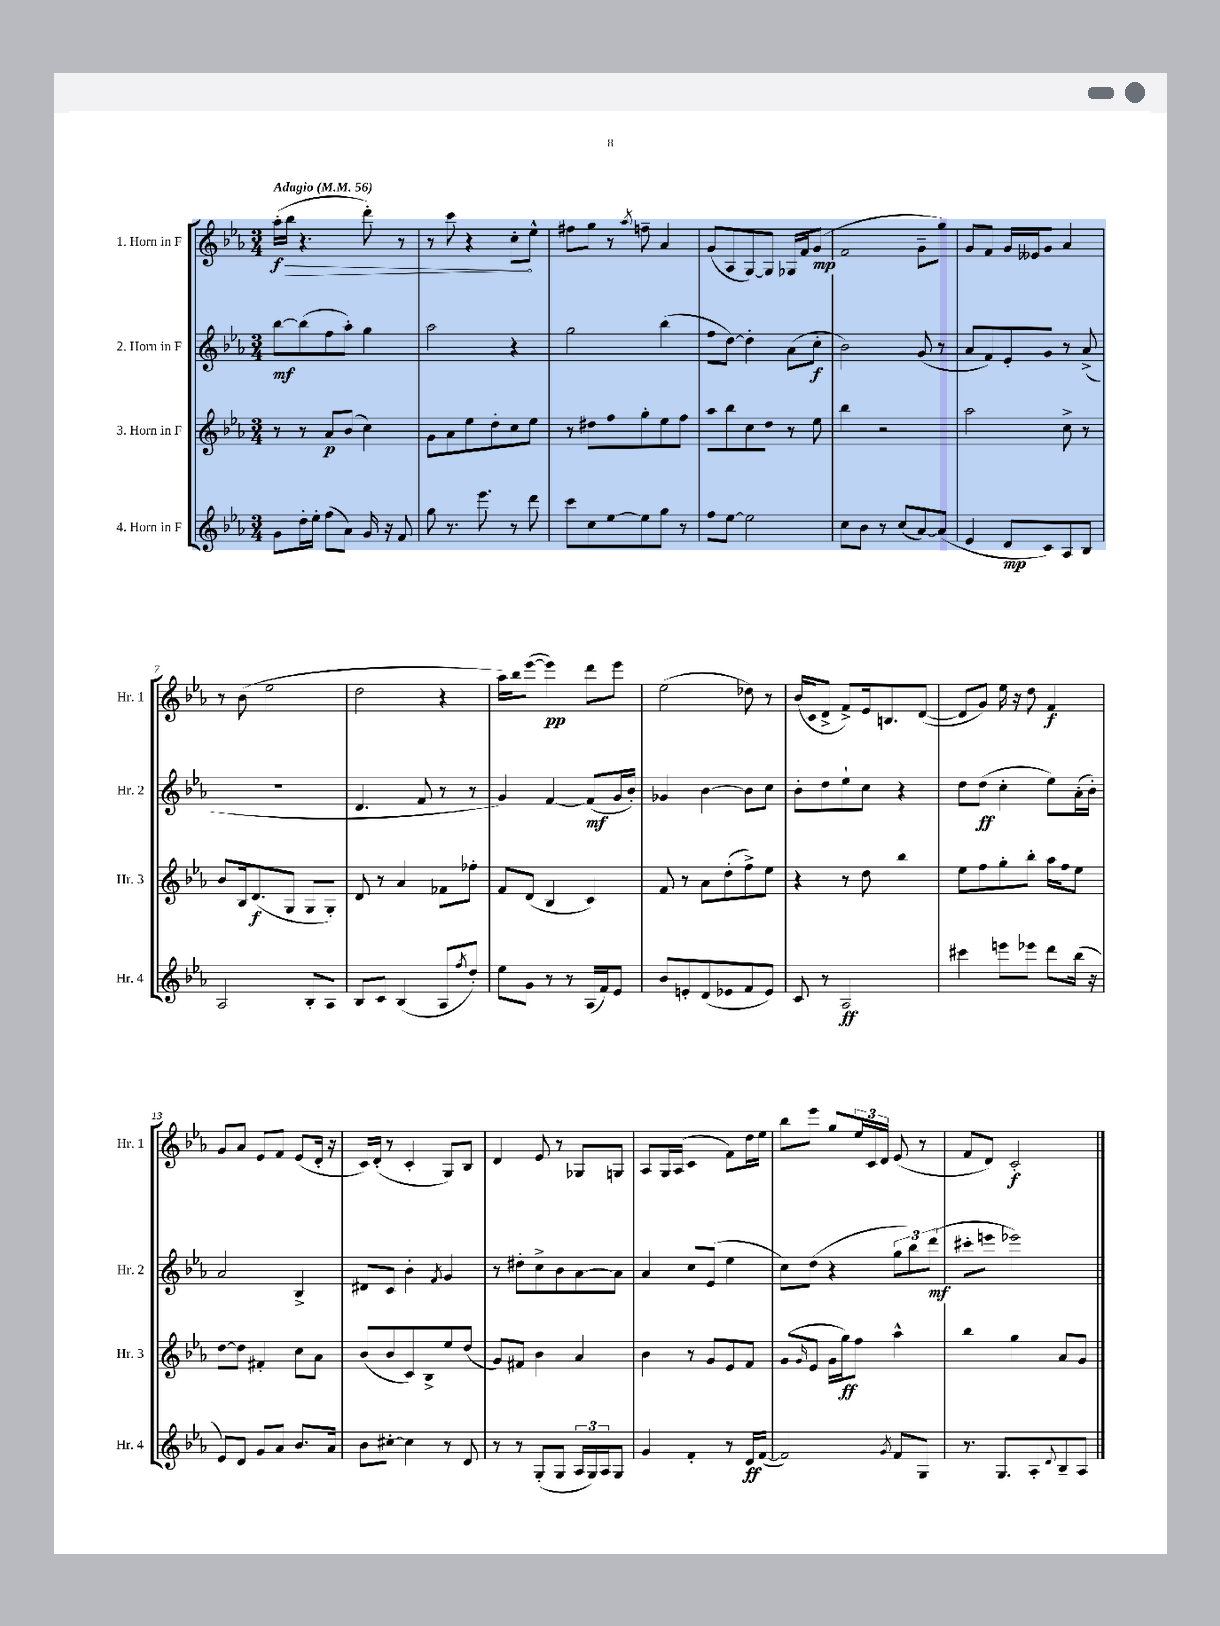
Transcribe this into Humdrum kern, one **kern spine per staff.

**kern	**dynam	**kern	**dynam	**kern	**dynam	**kern	**dynam
*part4	*part4	*part3	*part3	*part2	*part2	*part1	*part1
*staff4	*staff4	*staff3	*staff3	*staff2	*staff2	*staff1	*staff1
*I"4. Horn in F	*	*I"3. Horn in F	*	*I"2. Horn in F	*	*I"1. Horn in F	*
*I'Hr. 4	*	*I'Hr. 3	*	*I'Hr. 2	*	*I'Hr. 1	*
*clefG2	*	*clefG2	*	*clefG2	*	*clefG2	*
*k[b-e-a-]	*	*k[b-e-a-]	*	*k[b-e-a-]	*	*k[b-e-a-]	*
*M3/4	*	*M3/4	*	*M3/4	*	*M3/4	*
*MM56	*	*MM56	*	*MM56	*	*MM56	*
=1	=1	=1	=1	=1	=1	=1	=1
!	!	!	!	!	!	!LO:TX:a:B:t=Adagio	!
!	!	!	!	!	!	!	!LO:HP:b
8g\L	.	8r	.	[8bb-\L	mf	(16aa-'\LL	> f
.	.	.	.	.	.	16bb-\JJ	.
16dd'\L	.	8r	.	(8bb-\]	.	4.r	.
16ee-'\JJ	.	.	.	.	.	.	.
(8ff\L	.	8a-/L	p	8ff\	.	.	.
8a-\J)	.	(8b-/J	.	8aa-'\J)	.	.	.
16g/	.	4cc\)	.	4gg\	.	8ddd'\)	.
16r	.	.	.	.	.	.	.
8f/	.	.	.	.	.	8r	.
=2	=2	=2	=2	=2	=2	=2	=2
8gg\	.	8g\L	.	2aa-\	.	8r	.
8.r	.	8a-\	.	.	.	8ccc\	.
.	.	8ee-\	.	.	.	4r	.
8.eee-\	.	.	.	.	.	.	.
.	.	8dd'\	.	.	.	.	.
8r	.	8cc\	.	4r	.	8cc'\L	.
8ddd\	.	8ee-\J	.	.	.	8ee-^^\J	]
=3	=3	=3	=3	=3	=3	=3	=3
8ccc\L	.	8r	.	2gg\	.	8ff#X\L	.
8cc\	.	8dd#X\L	.	.	.	8gg\J	.
[8ee-\	.	8ff\	.	.	.	8r	.
.	.	.	.	.	.	8qaa-/	.
8ee-\]	.	8gg'\	.	.	.	8ffn~\	.
8gg\J	.	8ee-\	.	(4bb-\	.	4a-/	.
8r	.	8ff\J	.	.	.	.	.
=4	=4	=4	=4	=4	=4	=4	=4
8ff\L	.	8aa-\L	.	8ff\L	.	(8g/L	.
[8ee-\J	.	8bb-\	.	[8dd\J)	.	8A-/	.
2ee-\]	.	8cc\	.	4dd'\]	.	[8G/)	.
.	.	8dd\J	.	.	.	8G/J]	.
.	.	8r	.	(8a-\L	.	16G-X/LL	.
.	.	.	.	.	.	16f/J	.
.	.	8ee-\	.	8cc'\J	f	(8g/J	mp
=5	=5	=5	=5	=5	=5	=5	=5
8cc\L	.	4bb-\	.	2b-\)	.	2f/	.
8b-\J	.	.	.	.	.	.	.
8r	.	2r	.	.	.	.	.
(8cc/L	.	.	.	.	.	.	.
[8a-/)	.	.	.	(8g/	.	8g~\L	.
(8a-/J]	.	.	.	8r	.	8gg\J)	.
=6	=6	=6	=6	=6	=6	=6	=6
4e-/	.	2aa-\	.	8a-/L	.	8g/L	.
.	.	.	.	8f/)	.	8f/J	.
8d/L	mp	.	.	8e-'/	.	16g/LL	.
.	.	.	.	.	.	16e--X/J	.
8c/)	.	.	.	8g/J	.	8g/J	.
8A-/	.	8cc^\	.	8r	.	4a-/	.
8B-/J	.	8r	.	(8a-^/	.	.	.
!!LO:LB:g=z
=7	=7	=7	=7	=7	=7	=7	=7
2A-/	.	8b-/L	.	2.r	.	8r	.
.	.	16B-/k	.	.	.	(8b-\	.
.	.	(8.d/	f	.	.	.	.
.	.	.	.	.	.	2ee-\	.
.	.	8G/J	.	.	.	.	.
8B-'/L	.	8G/L	.	.	.	.	.
8A-/J	.	8G'/J)	.	.	.	.	.
=8	=8	=8	=8	=8	=8	=8	=8
8B-/L	.	8d/	.	4.d/	.	2dd\	.
8c/J	.	8r	.	.	.	.	.
(4B-/	.	4a-/	.	.	.	.	.
.	.	.	.	8f/	.	.	.
8A-/L	.	8f-X\L	.	8r	.	4r	.
8qff/	.	.	.	.	.	.	.
8dd'/J)	.	8ff-X'\J	.	8r	.	.	.
=9	=9	=9	=9	=9	=9	=9	=9
8ee-\L	.	8f/L	.	4g/)	.	16aa-\LL)	.
.	.	.	.	.	.	16bb-\J	.
8g\J	.	(8d/J	.	.	.	([8eee-\J	.
8r	.	4B-/	.	[4f/	.	4eee-\])	pp
8r	.	.	.	.	.	.	.
(16A-/LL	.	4c/)	.	(8f/L]	mf	8ddd\L	.
16f/J)	.	.	.	.	.	.	.
8e-/J	.	.	.	16g/L	.	8eee-\J	.
.	.	.	.	16b-'/JJ)	.	.	.
=10	=10	=10	=10	=10	=10	=10	=10
8b-/L	.	8f/	.	4g-X/	.	(2ee-\	.
8en'/	.	8r	.	.	.	.	.
(8d/	.	8a-\L	.	[4b-\	.	.	.
8e-X/	.	(8dd'\	.	.	.	.	.
8f/	.	8ff^\)	.	8b-\L]	.	8dd-X\)	.
8e-/J)	.	8ee-\J	.	8cc\J	.	8r	.
=11	=11	=11	=11	=11	=11	=11	=11
8c/	.	4r	.	8b-'\L	.	(16b-/LL	.
.	.	.	.	.	.	16c/J	.
8r	.	.	.	8dd\	.	8d^/J	.
2A-/	ff	8r	.	8ee-`\	.	8f^/L)	.
.	.	8dd\	.	8cc\J	.	16e-/k	.
.	.	.	.	.	.	8.Bn/	.
.	.	4bb-\	.	4r	.	.	.
.	.	.	.	.	.	([8d/J	.
=12	=12	=12	=12	=12	=12	=12	=12
4ccc#X\	.	8ee-\L	.	8dd\L	.	8d/L]	.
.	.	8ff\	.	(8dd\J	ff	8g/J)	.
8eeen\L	.	8gg'\	.	4cc'\	.	16ee-\	.
.	.	.	.	.	.	16r	.
8eee-X\J	.	8bb-'\J	.	.	.	8dd\	.
8ddd\L	.	16aa-\LL	.	8ee-\L)	.	4f/	f
.	.	16ff\J	.	.	.	.	.
(16bb-\Jk	.	8ee-\J	.	(16a-'\L	.	.	.
16r	.	.	.	16b-'\JJ)	.	.	.
!!LO:LB:g=z
=13	=13	=13	=13	=13	=13	=13	=13
8e-/L)	.	[8dd\L	.	2a-/	.	8g/L	.
8d/J	.	8dd\J]	.	.	.	8a-/J	.
8g/L	.	4f#X'/	.	.	.	8e-/L	.
8a-/J	.	.	.	.	.	8f/J	.
8.b-/L	.	8cc\L	.	4B-^/	.	(8e-/L	.
.	.	8a-\J	.	.	.	16d'/Jk	.
16a-/Jk	.	.	.	.	.	16r	.
=14	=14	=14	=14	=14	=14	=14	=14
8b-\L	.	(8b-/L	.	8d#X/L	.	16c/LL)	.
.	.	.	.	.	.	(16d'/JJ	.
[8cc#X'\J	.	8b-/	.	8c/J	.	8r	.
4cc#\]	.	8c/)	.	4b-'\	.	4c'/	.
.	.	8B-^/	.	.	.	.	.
.	.	.	.	8qf/	.	.	.
8r	.	8ee-/	.	4g/	.	8G/L)	.
8d/	.	(8dd/J	.	.	.	8B-/J	.
=15	=15	=15	=15	=15	=15	=15	=15
8r	.	8g/L)	.	8r	.	4d/	.
8r	.	8f#X/J	.	8dd#X'\L	.	.	.
(8G'/L	.	4b-\	.	8cc^\	.	8e-/	.
8G/J	.	.	.	8b-\	.	8r	.
24A-/LL	.	4a-/	.	[8a-\	.	8G-X/L	.
24G/)	.	.	.	.	.	.	.
24A-/J	.	.	.	.	.	.	.
8G/J	.	.	.	8a-\J]	.	8Gn/J	.
=16	=16	=16	=16	=16	=16	=16	=16
4g/	.	4b-\	.	4a-/	.	8A-/L	.
.	.	.	.	.	.	16G/L	.
.	.	.	.	.	.	(16A-/JJ	.
4f'/	.	8r	.	8cc/L	.	4c/	.
.	.	8g/L	.	(8e-/J	.	.	.
8r	.	8e-/	.	4ee-\	.	8f\L)	.
16d/LL	ff	8f/J	.	.	.	16dd\L	.
([16f/JJ	.	.	.	.	.	16ee-\JJ	.
=17	=17	=17	=17	=17	=17	=17	=17
2f/])	.	(8g/L	.	8cc\L)	.	8bb-\L	.
.	.	16qqg/	.	.	.	.	.
.	.	8e-/J	.	(8dd\J	.	8eee-\J	.
.	.	16g\LL	.	4r	.	8gg/L	.
.	.	16gg\J)	ff	.	.	.	.
.	.	8ff\J	.	.	.	24ee-/L	.
.	.	.	.	.	.	24c/	.
.	.	.	.	.	.	24d/JJ	.
8qg/	.	.	.	.	.	.	.
8f/L	.	4aa-^^\	.	12gg\L	.	(8e-/	.
.	.	.	.	12bb-\)	.	.	.
8G/J	.	.	.	.	.	8r	.
.	.	.	.	(12ddd\J	mf	.	.
=18	=18	=18	=18	=18	=18	=18	=18
8.r	.	4bb-\	.	8ccc#X'\L	.	8f/L	.
.	.	.	.	8eeen\J	.	8d/J)	.
8.G/L	.	.	.	.	.	.	.
.	.	4gg\	.	2eee-X\)	.	2c'/	f
8A-'/	.	.	.	.	.	.	.
8qqd/	.	.	.	.	.	.	.
8B-~/	.	8a-/L	.	.	.	.	.
8A-/J	.	8g/J	.	.	.	.	.
==	==	==	==	==	==	==	==
*-	*-	*-	*-	*-	*-	*-	*-
